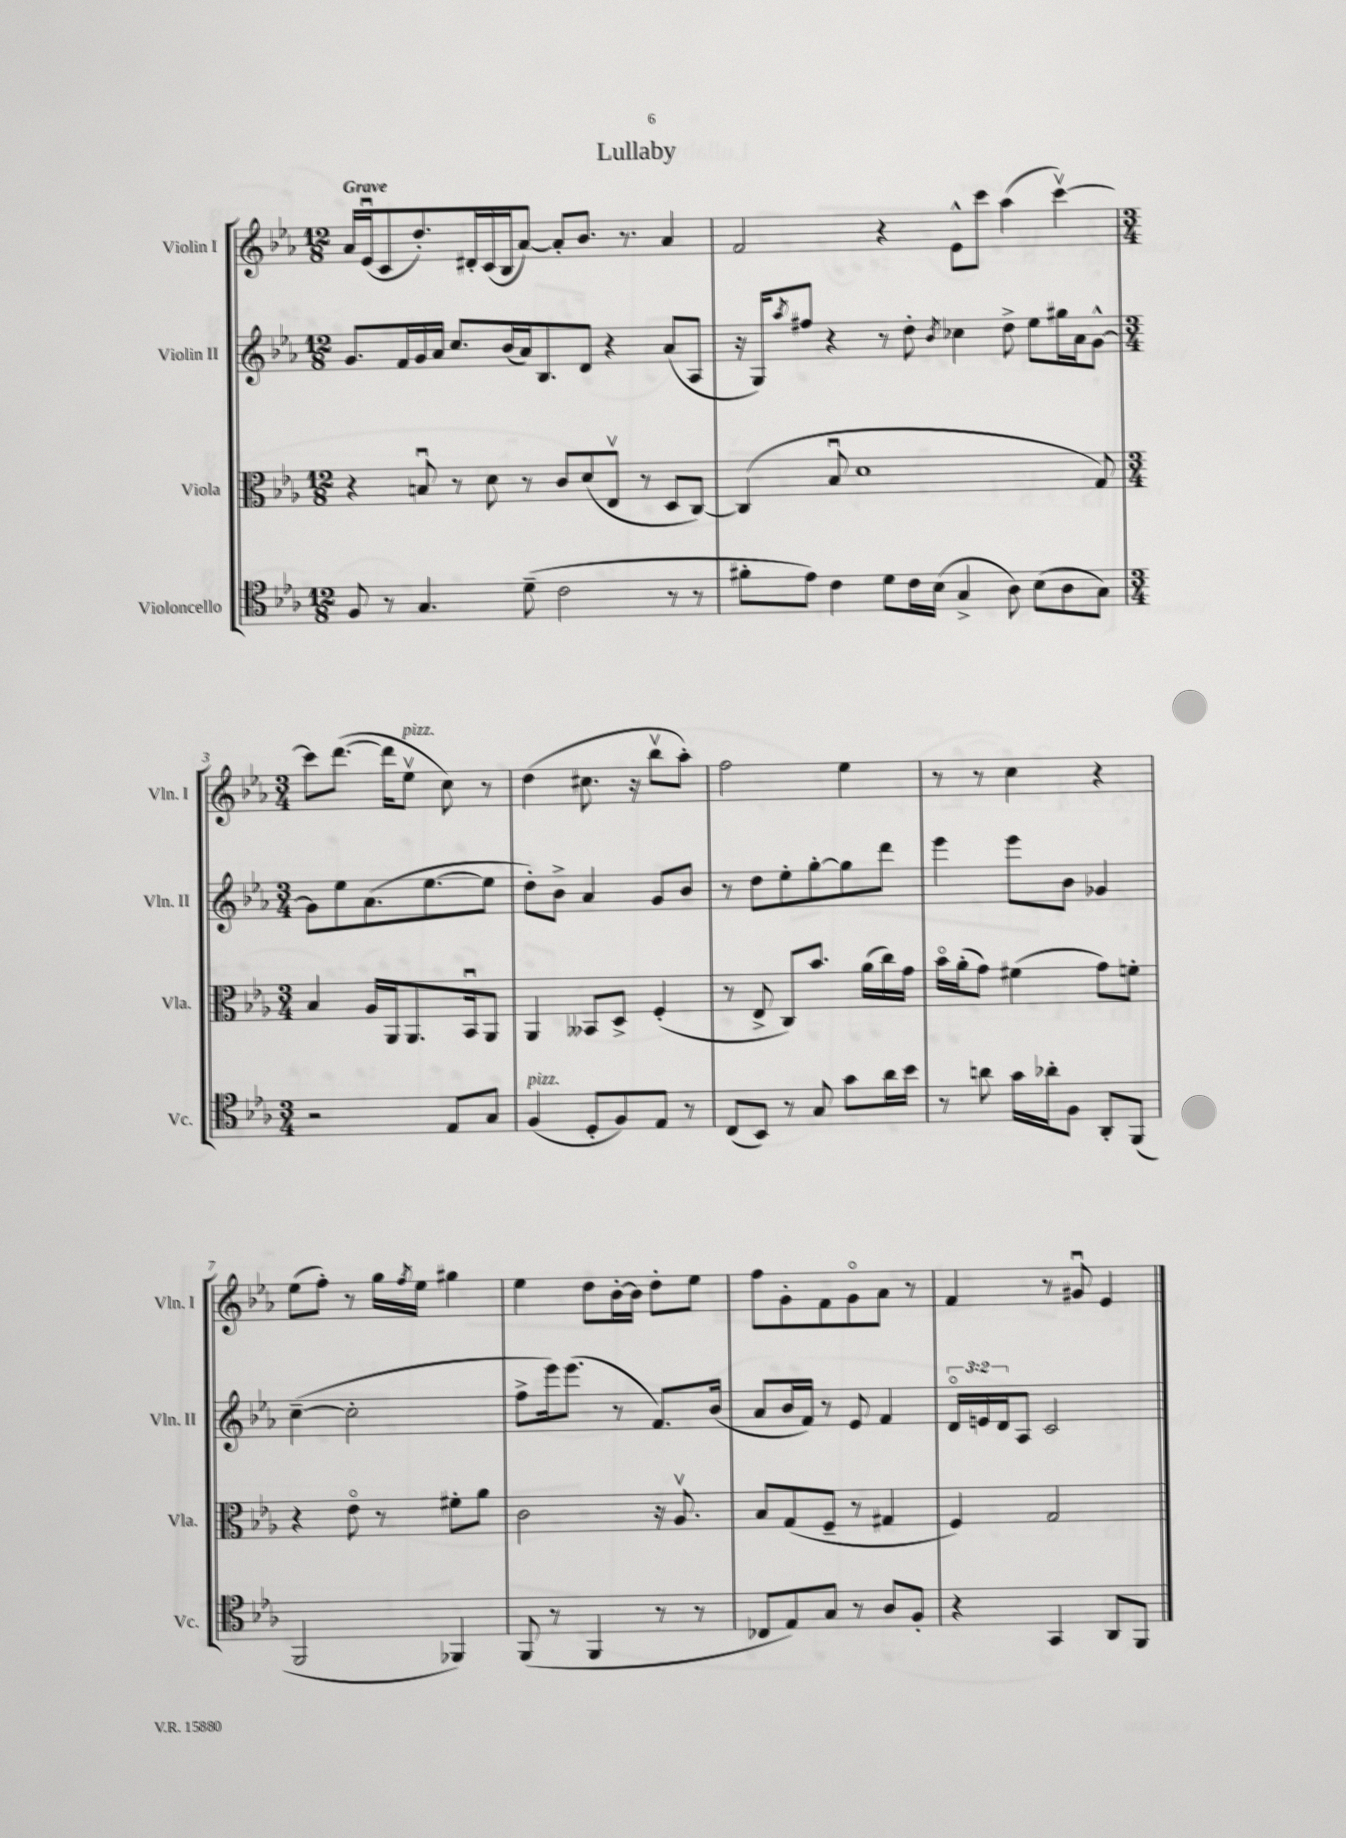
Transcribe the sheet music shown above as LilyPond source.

\header { title = "Lullaby" }
<<
\new StaffGroup <<
\new Staff = "s0" \with { instrumentName = "Violin I" shortInstrumentName = "Vln. I" } {
    \clef treble \key ees \major \numericTimeSignature \time 12/8 \tempo "Grave"
    aes'16 ees'16\downbow( c'8 d''8.-.) dis'16-. c'16( bes16 aes'8~) aes'8-. bes'8. r8. aes'4 |
    f'2 r4 ees'8-^ c'''8 aes''4( c'''4~\upbow) |
    \numericTimeSignature \time 3/4 c'''8 d'''8.~( d'''16 ees''8\upbow^\markup { \italic "pizz." } c''8) r8 |
    d''4( cis''8. r16 bes''8\upbow aes''8-.) |
    f''2 ees''4 |
    r8 r8 c''4 r4 |
    ees''8( f''8-.) r8 g''16 \acciaccatura { f''8 } ees''16 gis''4 |
    ees''4 d''8 bes'16~-. bes'16 d''8-. ees''8 |
    f''8 g'8-. f'8 g'8\flageolet aes'8 r8 |
    f'4 r8 gis'8\downbow ees'4 \bar "|." |
}
\new Staff = "s1" \with { instrumentName = "Violin II" shortInstrumentName = "Vln. II" } {
    \clef treble \key ees \major \numericTimeSignature \time 12/8 \override Staff.TupletNumber.text = #tuplet-number::calc-fraction-text
    g'8. f'16 g'16 aes'16 c''8. bes'16( aes'16) bes8. d'8 r4 aes'8( aes8 |
    r16 g16) \acciaccatura { aes''8 } fis''8 r4 r8 d''8-. \acciaccatura { bes'8 } ces''4 d''8-> ees''8 gis''16 aes'16 g'8~-^ |
    \numericTimeSignature \time 3/4 g'8 ees''8 aes'8.( ees''8.~ ees''8 |
    d''8-.) bes'8-> aes'4 g'8 bes'8 |
    r8 d''8 ees''8-. g''8~-. g''8 d'''8 |
    ees'''4 ees'''8 bes'8 ges'4 |
    c''4~--( c''2-. |
    f''8-> ees'''16) ees'''8.( r8 f'8.) bes'16( |
    aes'8 bes'16 f'16) r8 ees'8 f'4 |
    \tuplet 3/2 { d'16\flageolet e'16 d'16 } aes8 c'2 \bar "|." |
}
\new Staff = "s2" \with { instrumentName = "Viola" shortInstrumentName = "Vla." } {
    \clef alto \key ees \major \numericTimeSignature \time 12/8
    r4 b8\downbow r8 d'8 r8 c'8 d'8( ees8\upbow r8 d8 c8~) |
    c4( bes8\downbow d'1 g8) |
    \numericTimeSignature \time 3/4 bes4 aes16 aes,16 aes,8. bes,16\downbow aes,8 |
    aes,4 beses,8 d8-> f4-.( |
    r8 ees8-> c8) bes'8. aes'16( c''16) g'16 |
    bes'16\flageolet aes'16-.( g'8) fis'4( g'8) f'8-. |
    r4 ees'8\flageolet r8 fis'8-. aes'8 |
    c'2 r16 aes8.\upbow |
    bes8 g8( f8-- r8 gis4 |
    f4) g2 \bar "|." |
}
\new Staff = "s3" \with { instrumentName = "Violoncello" shortInstrumentName = "Vc." } {
    \clef tenor \key ees \major \numericTimeSignature \time 12/8
    f8 r8 g4. d'8--( c'2 r8 r8 |
    fis'8-. ees'8) c'4 d'8 c'16 bes16( g4-> aes8) bes8( aes8 g8) |
    \numericTimeSignature \time 3/4 r2 ees8 g8 |
    f4^\markup { \italic "pizz." }( d8-. f8) ees8 r8 |
    c8( bes,8) r8 g8 g'8 aes'16 bes'16 |
    r8 a'8 g'16 aes'16-. f8 aes,8-. f,8( |
    f,2 fes,4) |
    f,8( r8 f,4 r8 r8 |
    ces8 ees8) g8 r8 aes8 f8-. |
    r4 g,4 aes,8 f,8 \bar "|." |
}
>>
>>
